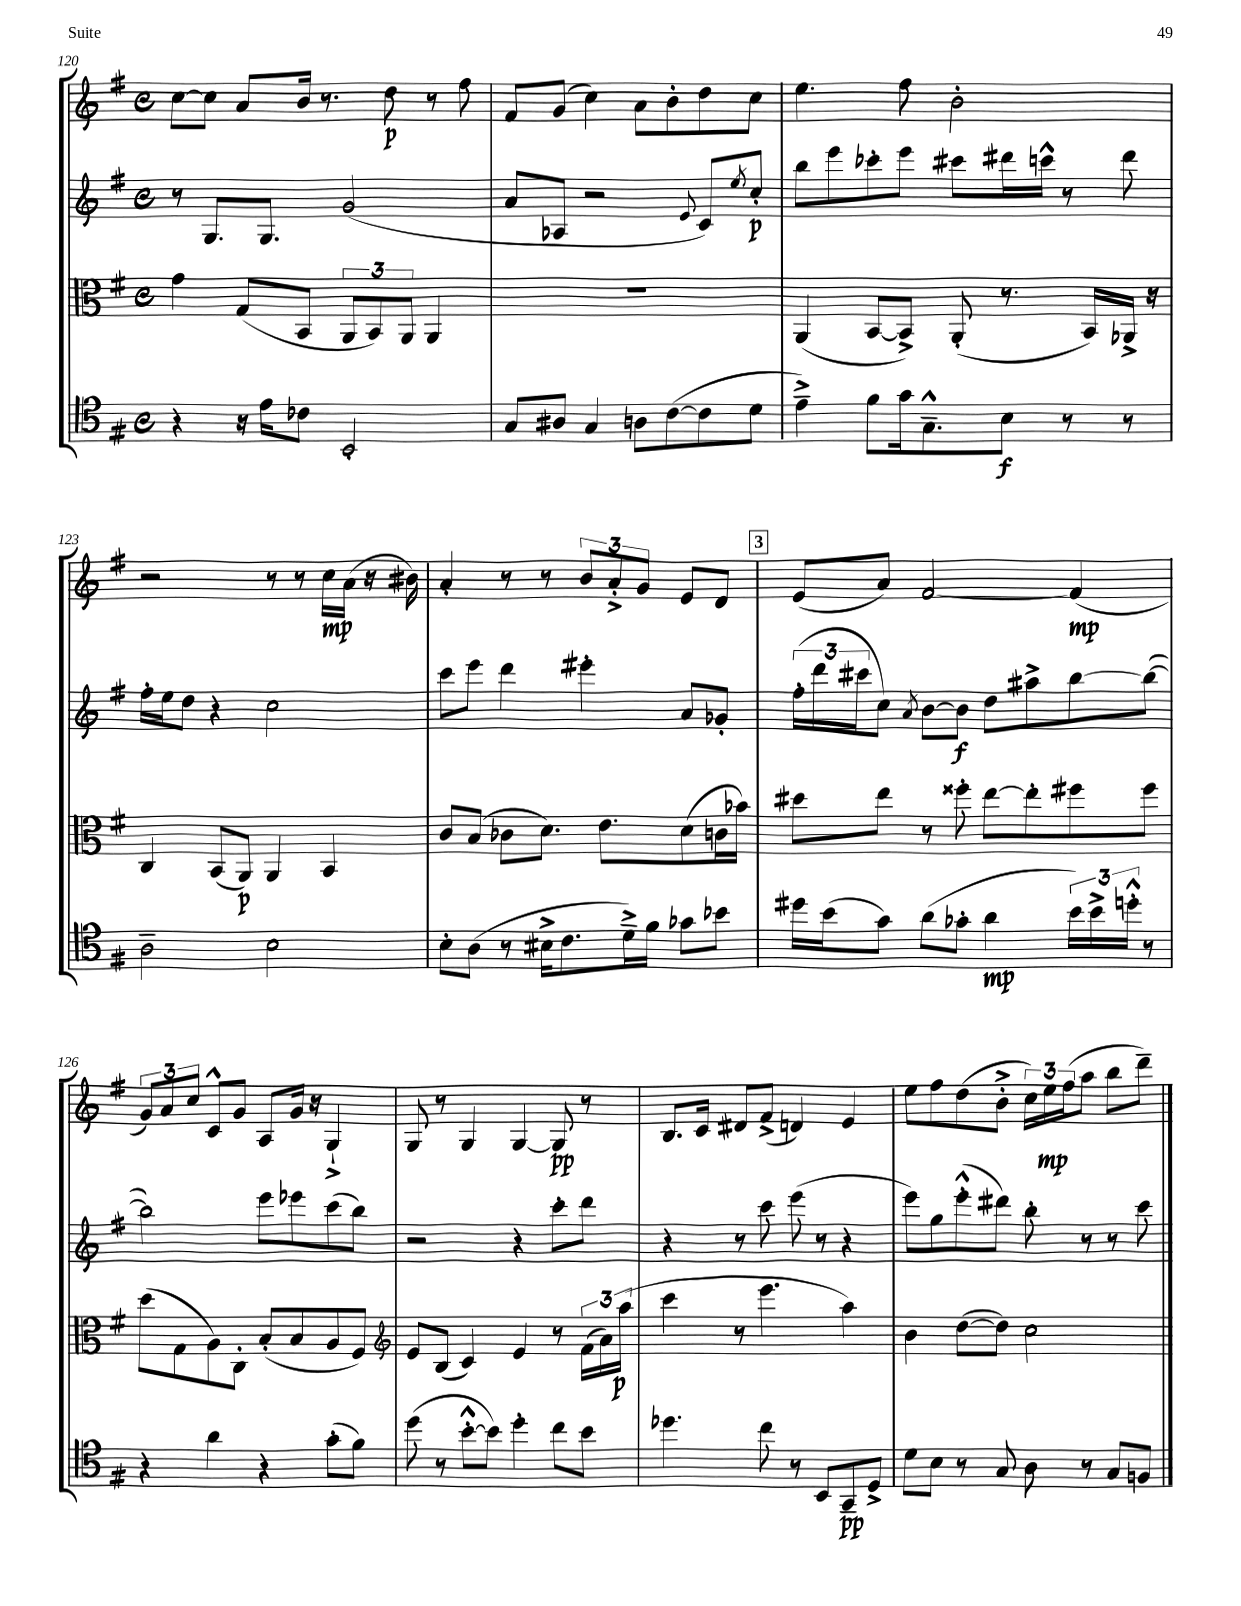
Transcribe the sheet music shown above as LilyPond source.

<<
\new StaffGroup <<
\new Staff = "s0" {
    \clef treble \key g \major \defaultTimeSignature \time 4/4
    c''8~ c''8 a'8 b'16 r8. d''8\p r8 fis''8 |
    fis'8 g'8( c''4) a'8 b'8-. d''8 c''8 |
    e''4. fis''8 b'2-. |
    r2 r8 r8 c''16\mp a'16( r16 bis'16) |
    a'4-. r8 r8 \tuplet 3/2 { b'8 a'8-.-> g'8 } e'8 d'8 |
    \mark \markup { \box "3" } e'8( a'8) fis'2~ fis'4\mp( |
    \tuplet 3/2 { g'8) a'8 c''8 } c'8-^ g'8 a8 g'16 r16 g4-!-> |
    g8 r8 g4 g4~ g8\pp r8 |
    b8. c'16 dis'8 fis'8->( d'4) e'4 |
    e''8 fis''8 d''8( b'8-.-> \tuplet 3/2 { c''16) e''16\mp fis''16( } a''8 b''8 d'''8--) \bar "|." |
}
\new Staff = "s1" {
    \clef treble \key g \major \defaultTimeSignature \time 4/4
    r8 g8. g8. g'2( |
    a'8 aes8 r2 \appoggiatura { e'8 } c'8) \acciaccatura { e''8 } c''8-.\p |
    b''8 e'''8 ces'''8-. e'''8 cis'''8 dis'''16 c'''16-^ r8 dis'''8 |
    fis''16-. e''16 d''8 r4 c''2 |
    c'''8 e'''8 d'''4 eis'''4-. a'8 ges'8-. |
    \mark \markup { \box "3" } \tuplet 3/2 { fis''16-.( d'''16 cis'''16 } c''8) \acciaccatura { a'8 } b'8~ b'8\f d''8 ais''8-> b''8~ b''8~( |
    b''2) e'''8 ees'''8 c'''8( b''8) |
    r2 r4 c'''8-. d'''8 |
    r4 r8 c'''8 e'''8( r8 r4 |
    e'''8) g''8 e'''8-.-^( dis'''8) b''8-. r8 r8 c'''8 \bar "|." |
}
\new Staff = "s2" {
    \clef alto \key g \major \defaultTimeSignature \time 4/4
    g'4 g8( b,8 \tuplet 3/2 { a,8 b,8) a,8 } a,4 |
    r1 |
    a,4( b,8~ b,8->) a,8-.( r8. b,16) aes,16-> r16 |
    c4 b,8( a,8\p) a,4 b,4 |
    c'8 b8( ces'8 d'8.) e'8. d'8( c'16 bes'16) |
    \mark \markup { \box "3" } dis''8 e''8 r8 fisis''8-. e''8~ e''8-. fis''8 fis''8 |
    d''8( g8 a8) c8-. b8-.( b8 a8 fis8) |
    \clef treble e'8 b8( c'4) e'4 r8 \tuplet 3/2 { fis'16( a'16) a''16\p( } |
    c'''4 r8 e'''4. a''4) |
    b'4 d''8~( d''8) c''2 \bar "|." |
}
\new Staff = "s3" {
    \clef tenor \key g \major \defaultTimeSignature \time 4/4
    r4 r16 e'16 ces'8 b,2-. |
    g8 ais8 g4 a8 c'8~( c'8 d'8 |
    e'4--->) fis'8 g'16 g8.---^ b8\f r8 r8 |
    a2-- b2 |
    b8-. a8( r8 bis16-> c'8. d'16--->) fis'16 ges'8 bes'8 |
    \mark \markup { \box "3" } dis''16 b'16( g'8) a'8( ges'8-. a'4\mp \tuplet 3/2 { b'16) b'16-> d''16-.-^ } r8 |
    r4 a'4 r4 g'8-.( fis'8) |
    d''8( r8 b'8~-.-^ b'8) d''4-. c''8 b'8 |
    des''4. c''8 r8 b,8 g,8--\pp d8-> |
    d'8 b8 r8 g8 a8 r8 g8 f8 \bar "|." |
}
>>
>>
\layout { \context { \Score currentBarNumber = #120 } }
